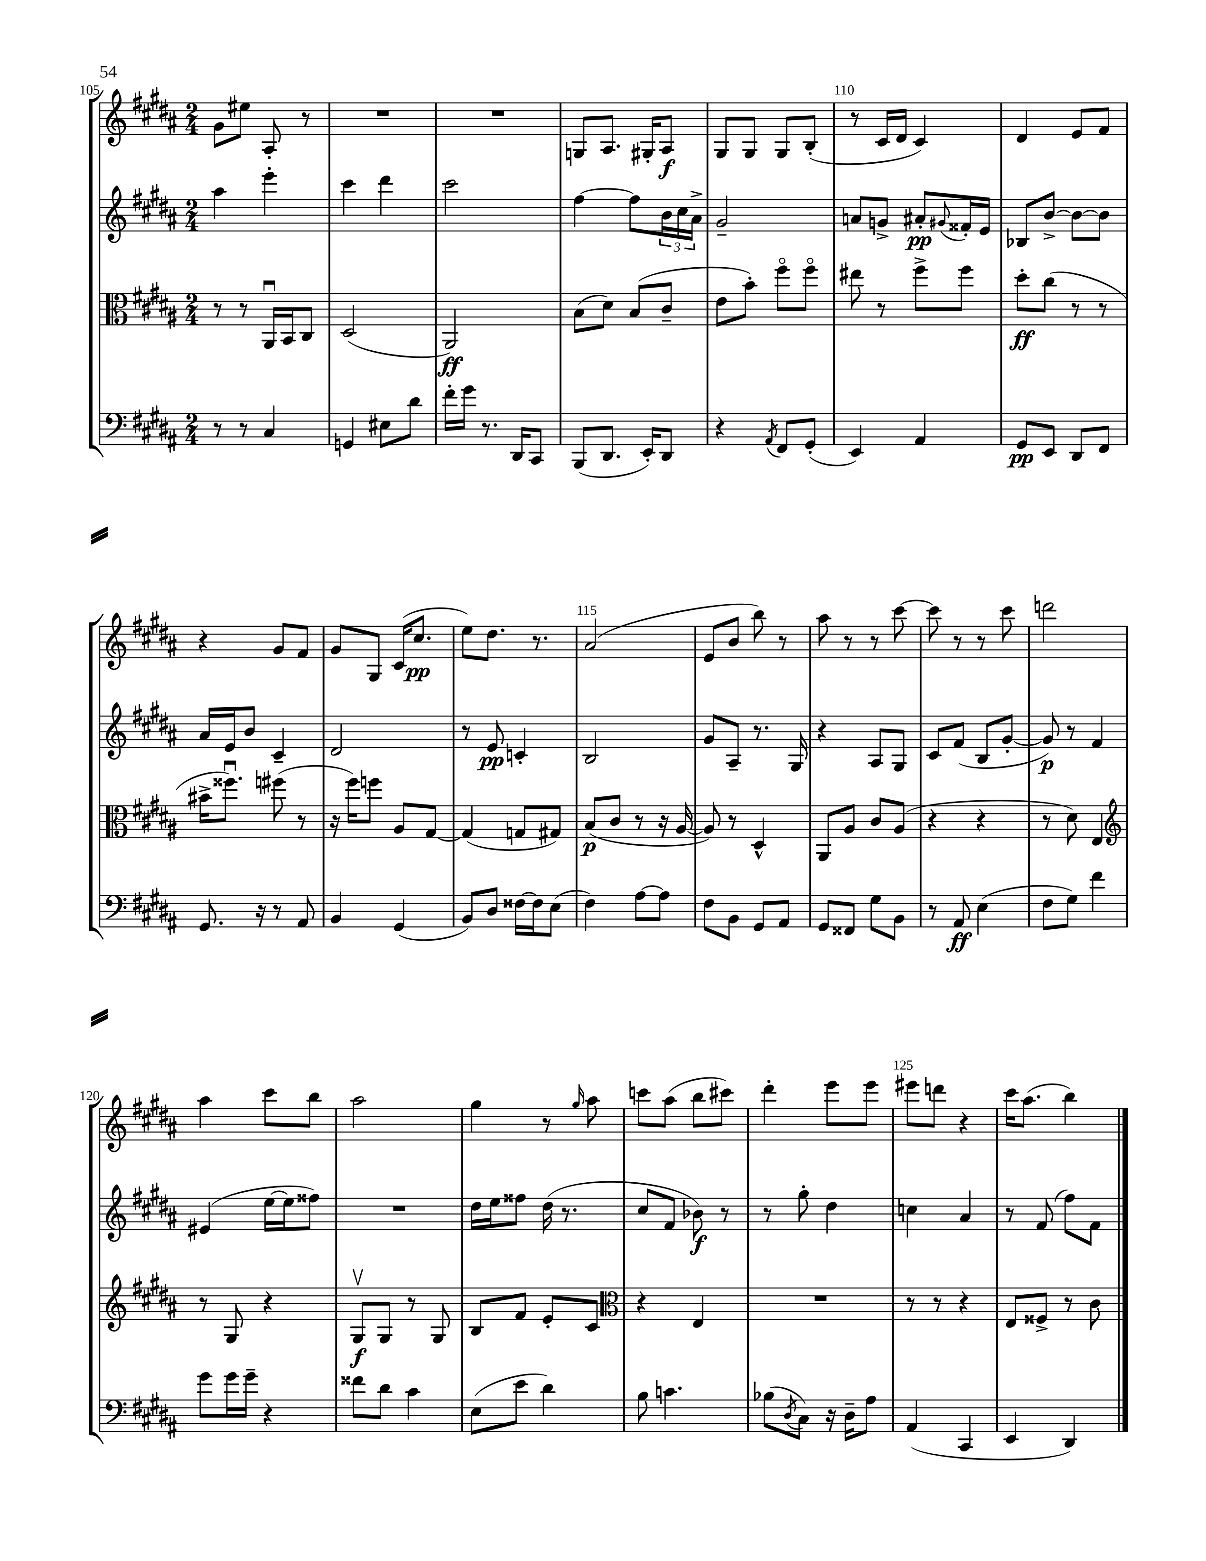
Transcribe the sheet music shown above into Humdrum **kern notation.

**kern	**dynam	**kern	**dynam	**kern	**dynam	**kern	**dynam
*part4	*part4	*part3	*part3	*part2	*part2	*part1	*part1
*staff4	*staff4	*staff3	*staff3	*staff2	*staff2	*staff1	*staff1
*clefF4	*	*clefC3	*	*clefG2	*	*clefG2	*
*k[f#c#g#d#a#]	*	*k[f#c#g#d#a#]	*	*k[f#c#g#d#a#]	*	*k[f#c#g#d#a#]	*
*M2/4	*	*M2/4	*	*M2/4	*	*M2/4	*
=105	=105	=105	=105	=105	=105	=105	=105
8r	.	8r	.	4aa#\	.	8g#\L	.
8r	.	8r	.	.	.	8ee#X\J	.
4C#/	.	16AA#u/LL	.	4eee'\	.	8A#'/	.
.	.	16BB/J	.	.	.	.	.
.	.	8C#/J	.	.	.	8r	.
=106	=106	=106	=106	=106	=106	=106	=106
4GGn/	.	(2D#/	.	4ccc#\	.	2r	.
8E#X\L	.	.	.	4ddd#\	.	.	.
8d#\J	.	.	.	.	.	.	.
=107	=107	=107	=107	=107	=107	=107	=107
16f#'\LL	.	2AA#/)	ff	2ccc#\	.	2r	.
16g#\JJ	.	.	.	.	.	.	.
8.r	.	.	.	.	.	.	.
16DD#/KL	.	.	.	.	.	.	.
8CC#/J	.	.	.	.	.	.	.
=108	=108	=108	=108	=108	=108	=108	=108
(8BBB/L	.	(8B\L	.	[4ff#\	.	8Gn/L	.
8.DD#/J	.	8d#\J)	.	.	.	8.A#/J	.
.	.	(8B/L	.	8ff#\L]	.	.	.
16EE'/KL)	.	.	.	.	.	16G#X'/KL	.
8DD#/J	.	8c#~/J	.	24b\L	.	8A#/J	f
.	.	.	.	24cc#\	.	.	.
.	.	.	.	24a#^\JJ	.	.	.
=109	=109	=109	=109	=109	=109	=109	=109
4r	.	8e\L	.	2g#~/	.	8G#/L	.
.	.	8b'\J)	.	.	.	8G#/J	.
8qAA#/	.	.	.	.	.	.	.
8FF#/L	.	8ff#\L	.	.	.	8G#/L	.
(8GG#'/J	.	8ff#\J	.	.	.	(8B'/J	.
=110	=110	=110	=110	=110	=110	=110	=110
4EE/)	.	8ee#X\	.	8an/L	.	8r	.
.	.	8r	.	8gn^/J	.	16c#/LL	.
.	.	.	.	.	.	16d#/JJ	.
4AA#/	.	8ff#^\L	.	8a#X'/L	pp	4c#/)	.
.	.	.	.	8qqg#X/	.	.	.
.	.	8ff#\J	.	16f##X'/L	.	.	.
.	.	.	.	16e/JJ	.	.	.
=111	=111	=111	=111	=111	=111	=111	=111
8GG#/L	pp	8dd#'\L	ff	8B-X/L	.	4d#/	.
8EE/J	.	(8cc#\J	.	[8b^/J	.	.	.
8DD#/L	.	8r	.	8b\L_	.	8e/L	.
8FF#/J	.	8r	.	8b\J]	.	8f#/J	.
!!LO:LB:g=z
=112	=112	=112	=112	=112	=112	=112	=112
8.GG#/	.	16b#X^\KL	.	16a#/LL	.	4r	.
.	.	8.ff##Xu\J)	.	16e/J	.	.	.
.	.	.	.	8b/J	.	.	.
16r	.	.	.	.	.	.	.
8r	.	(8ff#X\	.	4c#~/	.	8g#/L	.
8AA#/	.	8r	.	.	.	8f#/J	.
=113	=113	=113	=113	=113	=113	=113	=113
4BB/	.	16r	.	2d#/	.	8g#/L	.
.	.	16ff#\KL)	.	.	.	.	.
.	.	8ffn\J	.	.	.	8G#/J	.
(4GG#/	.	8A#/L	.	.	.	(16c#/KL	.
.	.	.	.	.	.	8.cc#/J	pp
.	.	[8G#/J	.	.	.	.	.
=114	=114	=114	=114	=114	=114	=114	=114
8BB/L)	.	(4G#/]	.	8r	.	8ee\L)	.
8D#/J	.	.	.	8e/	pp	8.dd#\J	.
[16F##X\LL	.	8Gn/L	.	4cn'/	.	.	.
16F##\J]	.	.	.	.	.	8.r	.
(8E\J	.	8G#X/J)	.	.	.	.	.
=115	=115	=115	=115	=115	=115	=115	=115
4F#\)	.	(8B/L	p	2B/	.	(2a#/	.
.	.	8c#/J	.	.	.	.	.
[8A#\L	.	8r	.	.	.	.	.
8A#\J]	.	16r	.	.	.	.	.
.	.	[16A#/	.	.	.	.	.
=116	=116	=116	=116	=116	=116	=116	=116
8F#\L	.	8A#/])	.	8g#/L	.	8e/L	.
8BB\J	.	8r	.	8A#~/J	.	8b/J	.
8GG#/L	.	4D#^^/	.	8.r	.	8bb\)	.
8AA#/J	.	.	.	.	.	8r	.
.	.	.	.	16G#/	.	.	.
=117	=117	=117	=117	=117	=117	=117	=117
8GG#/L	.	8AA#/L	.	4r	.	8aa#\	.
8FF##X/J	.	8A#/J	.	.	.	8r	.
8G#\L	.	8c#/L	.	8A#/L	.	8r	.
8BB\J	.	(8A#/J	.	8G#/J	.	[8ccc#\	.
=118	=118	=118	=118	=118	=118	=118	=118
8r	.	4r	.	8c#/L	.	8ccc#\]	.
8AA#/	ff	.	.	(8f#/J	.	8r	.
(4E\	.	4r	.	8B/L	.	8r	.
.	.	.	.	[8g#'/J	.	8ccc#\	.
=119	=119	=119	=119	=119	=119	=119	=119
8F#\L	.	8r	.	8g#/])	p	2dddn\	.
8G#\J)	.	8d#\)	.	8r	.	.	.
4f#\	.	4E/	.	4f#/	.	.	.
!!LO:LB:g=z
=120	=120	=120	=120	=120	=120	=120	=120
*	*	*clefG2	*	*	*	*	*
8g#\L	.	8r	.	(4e#X/	.	4aa#\	.
16g#\L	.	8G#/	.	.	.	.	.
16g#~\JJ	.	.	.	.	.	.	.
4r	.	4r	.	[16ee\LL	.	8ccc#\L	.
.	.	.	.	16ee\J]	.	.	.
.	.	.	.	8ff##X\J)	.	8bb\J	.
=121	=121	=121	=121	=121	=121	=121	=121
8f##X\L	.	8G#v/L	f	2r	.	2aa#\	.
8d#\J	.	8G#/J	.	.	.	.	.
4c#\	.	8r	.	.	.	.	.
.	.	8G#/	.	.	.	.	.
=122	=122	=122	=122	=122	=122	=122	=122
(8E\L	.	8B/L	.	16dd#\LL	.	4gg#\	.
.	.	.	.	16ee\J	.	.	.
8e\J	.	8f#/J	.	8ff##X\J	.	.	.
4d#\)	.	8e'/L	.	(16dd#\	.	8r	.
.	.	.	.	8.r	.	.	.
.	.	.	.	.	.	16qqgg#/	.
.	.	8c#/J	.	.	.	8aa#\	.
=123	=123	=123	=123	=123	=123	=123	=123
*	*	*clefC3	*	*	*	*	*
8B\	.	4r	.	8cc#/L	.	8cccn\L	.
4.cn\	.	.	.	8f#/J	.	(8aa#\J	.
.	.	4E/	.	8b-X\)	f	8bb\L	.
.	.	.	.	8r	.	8ccc#X\J)	.
=124	=124	=124	=124	=124	=124	=124	=124
(8B-X\L	.	2r	.	8r	.	4ddd#'\	.
8qD#/	.	.	.	.	.	.	.
8C#\J)	.	.	.	8gg#'\	.	.	.
16r	.	.	.	4dd#\	.	8eee\L	.
16D#~\KL	.	.	.	.	.	.	.
8A#\J	.	.	.	.	.	8eee\J	.
=125	=125	=125	=125	=125	=125	=125	=125
(4AA#/	.	8r	.	4ccn\	.	8eee#X\L	.
.	.	8r	.	.	.	8dddn\J	.
4CC#/	.	4r	.	4a#/	.	4r	.
=126	=126	=126	=126	=126	=126	=126	=126
4EE/	.	8E/L	.	8r	.	16ccc#\KL	.
.	.	.	.	.	.	(8.aa#\J	.
.	.	8F##X^/J	.	(8f#/	.	.	.
4DD#/)	.	8r	.	8ff#\L)	.	4bb\)	.
.	.	8c#\	.	8f#\J	.	.	.
==	==	==	==	==	==	==	==
*-	*-	*-	*-	*-	*-	*-	*-
